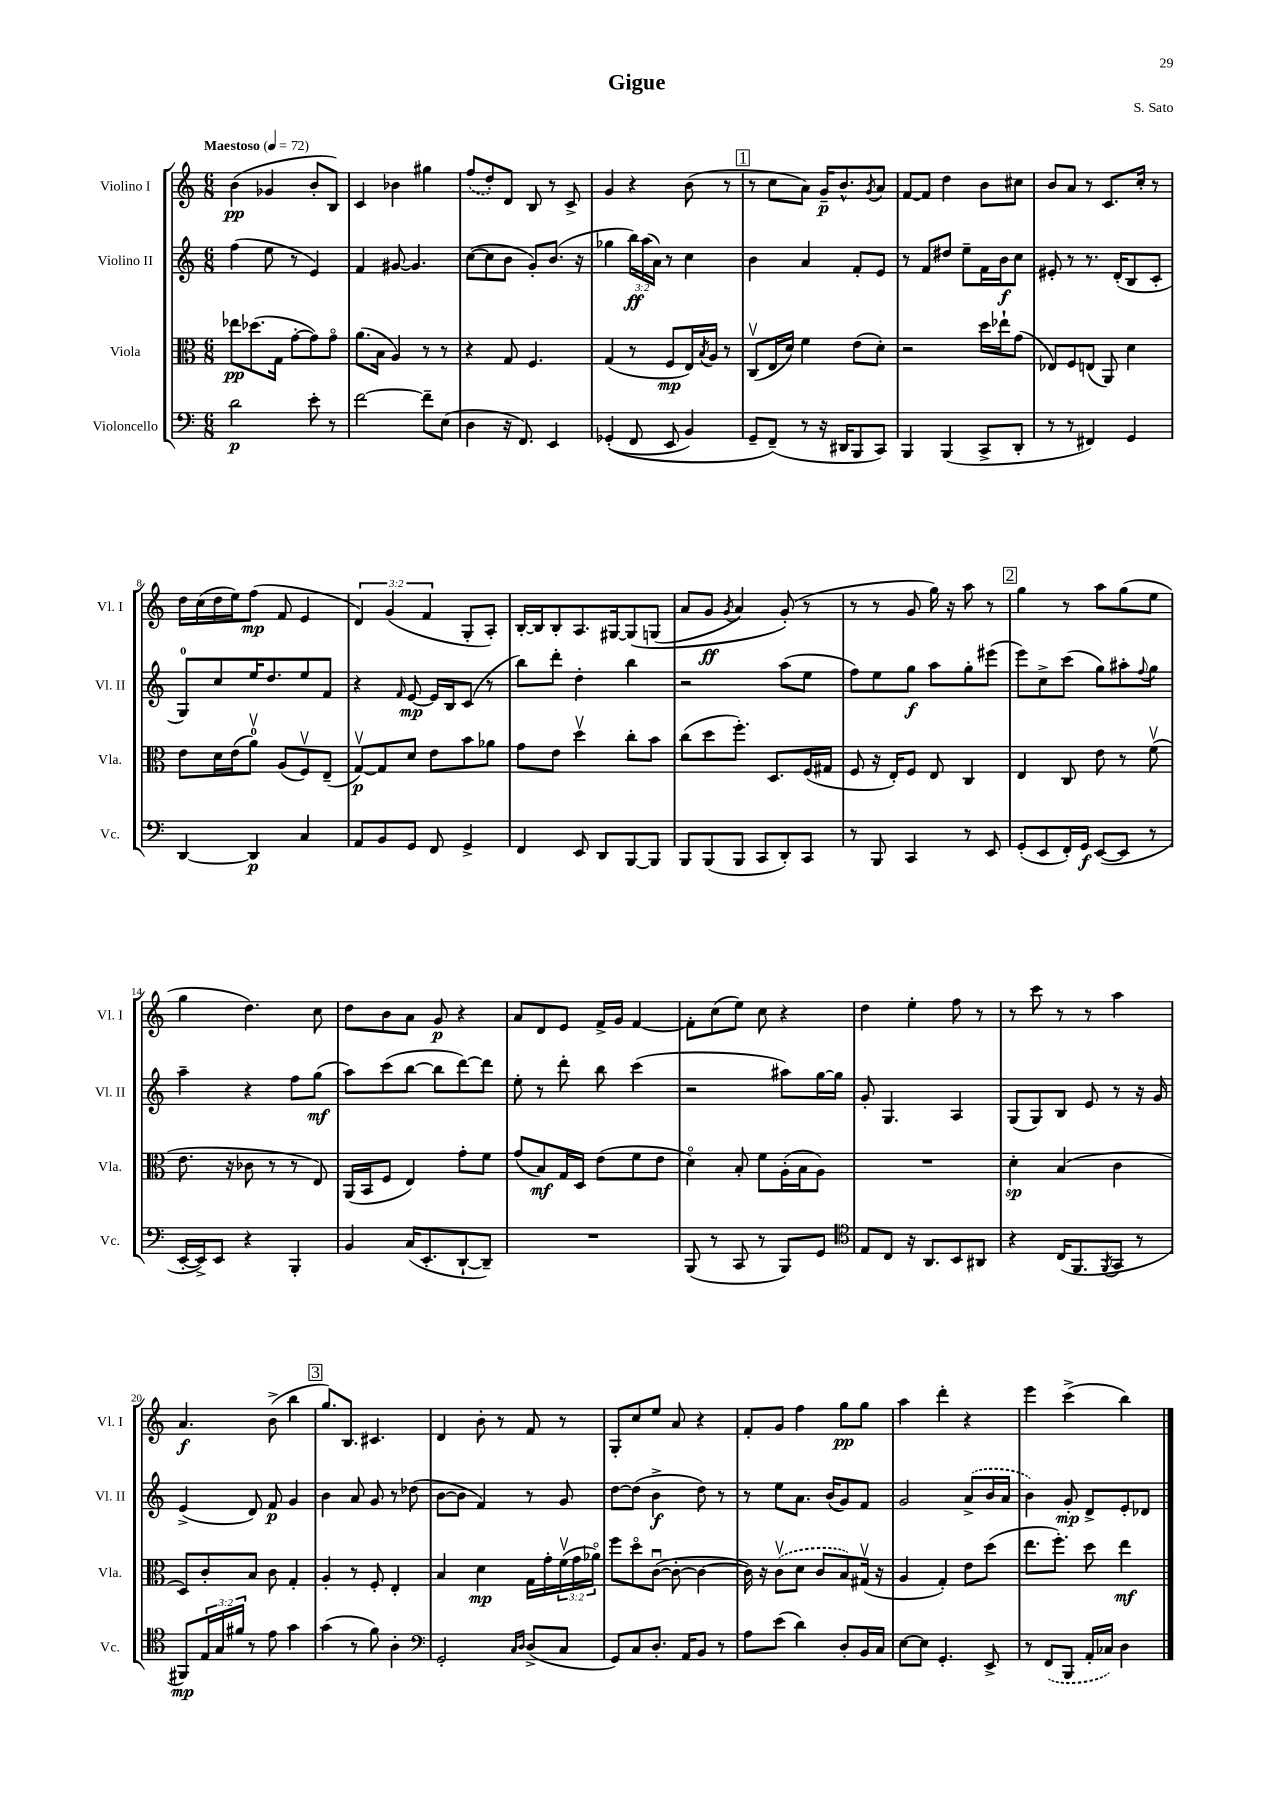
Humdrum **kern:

**kern	**dynam	**kern	**dynam	**kern	**dynam	**kern	**dynam
*part4	*part4	*part3	*part3	*part2	*part2	*part1	*part1
*staff4	*staff4	*staff3	*staff3	*staff2	*staff2	*staff1	*staff1
*I"Violoncello	*	*I"Viola	*	*I"Violino II	*	*I"Violino I	*
*I'Vc.	*	*I'Vla.	*	*I'Vl. II	*	*I'Vl. I	*
*clefF4	*	*clefC3	*	*clefG2	*	*clefG2	*
*k[]	*	*k[]	*	*k[]	*	*k[]	*
*M6/8	*	*M6/8	*	*M6/8	*	*M6/8	*
*MM72	*	*MM72	*	*MM72	*	*MM72	*
=1	=1	=1	=1	=1	=1	=1	=1
!	!	!	!	!	!	!LO:TX:a:B:t=Maestoso	!
2d\	p	8ee-X\L	pp	(4ff\	.	(4b\	pp
.	.	(8.dd-X\	.	.	.	.	.
.	.	.	.	8ee\	.	4g-X/	.
.	.	16G\Jk	.	.	.	.	.
.	.	[8g'\L	.	8r	.	.	.
8e'\	.	8g\])	.	4e/)	.	8b'/L	.
8r	.	8g\J	.	.	.	8B/J)	.
=2	=2	=2	=2	=2	=2	=2	=2
[2f\	.	(8.a\L	.	4f/	.	4c/	.
.	.	16B\Jk	.	.	.	.	.
.	.	4A/)	.	[8g#X/	.	4b-X\	.
.	.	.	.	4.g#/]	.	.	.
8f~\L]	.	8r	.	.	.	4gg#X\	.
(8E\J	.	8r	.	.	.	.	.
=3	=3	=3	=3	=3	=3	=3	=3
4D\	.	4r	.	([8cc\L	.	(8ff/L	.
.	.	.	.	8cc\]	.	8dd'/)	.
16r	.	8G/	.	8b\J	.	8d/J	.
8.FF/)	.	.	.	.	.	.	.
.	.	4.F/	.	8g'/L)	.	8B/	.
4EE/	.	.	.	(8.b/J	.	8r	.
.	.	.	.	.	.	8c^/	.
.	.	.	.	16r	.	.	.
=4	=4	=4	=4	=4	=4	=4	=4
((4GG-X'/	.	(4G/	.	4gg-X\	.	4g/	.
8FF/	.	8r	.	24bb\LL)	ff	4r	.
.	.	.	.	(24aa\	.	.	.
.	.	.	.	24a\JJ)	.	.	.
8EE/	.	8F/L	mp	8r	.	.	.
4BB/)	.	16E/L)	.	4cc\	.	(8b\	.
.	.	8qB/	.	.	.	.	.
.	.	16A/JJ	.	.	.	.	.
.	.	8r	.	.	.	8r	.
!!LO:REH:place=s1:t=1
=5	=5	=5	=5	=5	=5	=5	=5
8GG~/L	.	(8Cv/L	.	4b\	.	8r	.
(8FF~/J)	.	16E/L	.	.	.	8cc\L	.
.	.	16d/JJ)	.	.	.	.	.
8r	.	4f\	.	4a/	.	8a\J)	.
16r	.	.	.	.	.	16g~/KL	p
16DD#X/KL	.	.	.	.	.	8.b^^/	.
8BBB/	.	(8e\L	.	8f'/L	.	.	.
.	.	.	.	.	.	8qg/	.
8CC/J)	.	8d'\J)	.	8e/J	.	8a/J	.
=6	=6	=6	=6	=6	=6	=6	=6
4BBB/	.	2r	.	8r	.	[8f/L	.
.	.	.	.	8f/L	.	8f/J]	.
(4BBB/	.	.	.	8dd#X/J	.	4dd\	.
.	.	.	.	8ee~\L	.	.	.
8CC^/L	.	16dd\LL	.	16f\L	.	8b\L	.
.	.	16ee-X`\J	.	16b\J	f	.	.
8DD'/J	.	(8g\J	.	8cc\J	.	8cc#X\J	.
=7	=7	=7	=7	=7	=7	=7	=7
8r	.	8E-X/L)	.	8e#X'/	.	8b/L	.
8r	.	8F/	.	8r	.	8a/J	.
4FF#X/)	.	(8En/J	.	8.r	.	8r	.
.	.	8AA/)	.	.	.	8.c/L	.
.	.	.	.	(16d'/KL	.	.	.
4GG/	.	4d\	.	8B/	.	.	.
.	.	.	.	.	.	16cc'/Jk	.
.	.	.	.	8c'/J	.	8r	.
!!LO:LB:g=z
=8	=8	=8	=8	=8	=8	=8	=8
[4DD/	.	8e\L	.	8G/L)	.	16dd\LL	.
.	.	.	.	.	.	(16cc\	.
.	.	16d\L	.	8cc/	.	16dd\	.
.	.	(16e\J	.	.	.	16ee\J)	.
4DD/]	p	8av\J)	.	16ee/K	.	(8ff\J	mp
.	.	.	.	8.dd/	.	.	.
.	.	(8A/L	.	.	.	8f/	.
4C/	.	8Fv/)	.	8ee/	.	4e/	.
.	.	(8E~/J	.	8f/J	.	.	.
=9	=9	=9	=9	=9	=9	=9	=9
8AA/L	.	[8Gv/L)	p	4r	.	6d/)	.
8BB/	.	8G/]	.	.	.	.	.
.	.	.	.	.	.	(6g/	.
.	.	.	.	16qqf/	.	.	.
8GG/J	.	8d/J	.	[8e/	mp	.	.
.	.	.	.	.	.	6f/	.
8FF/	.	8e\L	.	16e/LL]	.	.	.
.	.	.	.	16B/J	.	.	.
4GG^/	.	8b\	.	(8c/J	.	8G'/L	.
.	.	8a-X\J	.	8r	.	8A'/J)	.
=10	=10	=10	=10	=10	=10	=10	=10
4FF/	.	8g\L	.	8bb\L)	.	[16B'/LL	.
.	.	.	.	.	.	16B/J]	.
.	.	8e\J	.	8ddd'\J	.	8B'/	.
8EE/	.	4ddv\	.	4dd'\	.	8.A/	.
8DD/L	.	.	.	.	.	.	.
.	.	.	.	.	.	[16G#X/k	.
[8BBB/	.	8cc'\L	.	4bb\	.	(8G#/]	.
8BBB/J]	.	8b\J	.	.	.	(8Gn/J	.
=11	=11	=11	=11	=11	=11	=11	=11
8BBB/L	.	(8cc\L	.	2r	.	8a/L	.
(8BBB/	.	8dd\	.	.	.	8g/J	ff
.	.	.	.	.	.	8qg/	.
8BBB/J	.	8.ff'\J)	.	.	.	4a/)	.
8CC/L	.	.	.	.	.	.	.
.	.	8.D/L	.	.	.	.	.
8DD'/)	.	.	.	(8aa\L	.	(8g'/)	.
8CC/J	.	(16F/L	.	8ee\J	.	8r	.
.	.	16G#X/JJ	.	.	.	.	.
=12	=12	=12	=12	=12	=12	=12	=12
8r	.	8F/	.	8ff\L)	.	8r	.
8BBB/	.	16r	.	8ee\	.	8r	.
.	.	16E'/KL)	.	.	.	.	.
4CC/	.	8F/J	.	8gg\J	f	8g/	.
.	.	8E/	.	8aa\L	.	16gg\)	.
.	.	.	.	.	.	16r	.
8r	.	4C/	.	8gg'\	.	8aa\	.
8EE/	.	.	.	(8eee#X\J	.	8r	.
!!LO:REH:place=s1:t=2
=13	=13	=13	=13	=13	=13	=13	=13
(8GG'/L	.	4E/	.	8eee\L)	.	4gg\	.
8EE/	.	.	.	8cc^\	.	.	.
16FF'/L)	.	8C/	.	(8ccc\J	.	8r	.
16GG/JJ	f	.	.	.	.	.	.
([8EE/L	.	8e\	.	8gg\L)	.	8aa\L	.
8EE/J]	.	8r	.	8aa#X'\	.	(8gg\	.
.	.	.	.	8qqff/	.	.	.
8r	.	(8fv\	.	8gg\J	.	8ee\J	.
!!LO:LB:g=z
=14	=14	=14	=14	=14	=14	=14	=14
[16EE'/LL	.	8.e\	.	4aa~\	.	4gg\	.
16EE^/J])	.	.	.	.	.	.	.
8EE/J	.	.	.	.	.	.	.
.	.	16r	.	.	.	.	.
4r	.	8c-X\	.	4r	.	4.dd\)	.
.	.	8r	.	.	.	.	.
4BBB'/	.	8r	.	8ff\L	.	.	.
.	.	8E/)	.	(8gg\J	mf	8cc\	.
=15	=15	=15	=15	=15	=15	=15	=15
4BB/	.	(16AA/LL	.	8aa\L)	.	8dd\L	.
.	.	16BB/J	.	.	.	.	.
.	.	8F/J	.	(8ccc\	.	8b\	.
(16C/KL	.	4E/)	.	[8bb\J	.	8a\J	.
8.EE'/	.	.	.	.	.	.	.
.	.	.	.	8bb\L]	.	8g/	p
[8DD`/	.	8g'\L	.	[8ddd\)	.	4r	.
8DD~/J])	.	8f\J	.	8ddd\J]	.	.	.
=16	=16	=16	=16	=16	=16	=16	=16
2.r	.	(8g/L	.	8ee'\	.	8a/L	.
.	.	8B/)	mf	8r	.	8d/	.
.	.	16G/L	.	8ddd'\	.	8e/J	.
.	.	16D/JJ	.	.	.	.	.
.	.	(8e\L	.	8bb\	.	16f^/LL	.
.	.	.	.	.	.	16g/JJ	.
.	.	8f\	.	(4ccc\	.	[4f/	.
.	.	8e\J	.	.	.	.	.
=17	=17	=17	=17	=17	=17	=17	=17
(8BBB/	.	4d\)	.	2r	.	8f'\L]	.
8r	.	.	.	.	.	(8cc\	.
8CC/	.	8B'/	.	.	.	8ee\J)	.
8r	.	8f\L	.	.	.	8cc\	.
8BBB/L)	.	(16A'\L	.	8aa#X\L)	.	4r	.
.	.	16B\J	.	.	.	.	.
8GG/J	.	8A\J)	.	[16gg\L	.	.	.
.	.	.	.	16gg\JJ]	.	.	.
=18	=18	=18	=18	=18	=18	=18	=18
*clefC4	*	*	*	*	*	*	*
8E/L	.	2.r	.	8g'/	.	4dd\	.
8C/J	.	.	.	4.G/	.	.	.
16r	.	.	.	.	.	4ee'\	.
8.AA/L	.	.	.	.	.	.	.
8BB/	.	.	.	4A/	.	8ff\	.
8AA#X/J	.	.	.	.	.	8r	.
=19	=19	=19	=19	=19	=19	=19	=19
4r	.	4d'\	sp	(8G/L	.	8r	.
.	.	.	.	8G/)	.	8ccc\	.
(16C/KL	.	(4B/	.	8B/J	.	8r	.
8.FF/	.	.	.	.	.	.	.
.	.	.	.	8e/	.	8r	.
8qFF/	.	.	.	.	.	.	.
8GG/J	.	4c\	.	8r	.	4aa\	.
8r	.	.	.	16r	.	.	.
.	.	.	.	16g/	.	.	.
!!LO:LB:g=z
=20	=20	=20	=20	=20	=20	=20	=20
8FF#X/L)	mp	8D/L)	.	(4e^/	.	4.a/	f
24E/L	.	8c'/	.	.	.	.	.
24G/	.	.	.	.	.	.	.
24f#X/JJ	.	.	.	.	.	.	.
8r	.	8B/J	.	8d/)	.	.	.
8e\	.	8c\	.	8f/	p	(8b^\	.
4g\	.	4G'/	.	4g/	.	4bb\	.
!!LO:REH:place=s1:t=3
=21	=21	=21	=21	=21	=21	=21	=21
(4g\	.	4A'/	.	4b\	.	8.gg/L)	.
.	.	.	.	.	.	8.B/J	.
8r	.	8r	.	8a/	.	.	.
8f\)	.	8F'/	.	8g/	.	4.c#X/	.
4A'\	.	4E'/	.	8r	.	.	.
.	.	.	.	(8dd-X\	.	.	.
=22	=22	=22	=22	=22	=22	=22	=22
*clefF4	*	*	*	*	*	*	*
2GG'/	.	4B/	.	[8b\L	.	4d/	.
.	.	.	.	8b\J]	.	.	.
.	.	4d\	mp	4f/)	.	8b'\	.
.	.	.	.	.	.	8r	.
16qqC/LL	.	.	.	.	.	.	.
16qqD/JJ	.	.	.	.	.	.	.
(8D^/L	.	16G\LL	.	8r	.	8f/	.
.	.	16g'\	.	.	.	.	.
8C/J	.	(24fv\	.	8g/	.	8r	.
.	.	24g\	.	.	.	.	.
.	.	24a-X\JJ)	.	.	.	.	.
=23	=23	=23	=23	=23	=23	=23	=23
8GG/L)	.	8ff\L	.	[8dd\L	.	8G'/L	.
8C/	.	8dd\	.	(8dd\J]	.	8cc/	.
8.D'/J	.	([8cu\J	.	4b^\	f	8ee/J	.
.	.	8c'\_	.	.	.	8a/	.
16AA/KL	.	.	.	.	.	.	.
8BB/J	.	4c\_	.	8dd\)	.	4r	.
8r	.	.	.	8r	.	.	.
=24	=24	=24	=24	=24	=24	=24	=24
8A\L	.	16c\])	.	8r	.	8f'/L	.
.	.	16r	.	.	.	.	.
(8e\J	.	(8cv\L	.	8ee\L	.	8g/J	.
4d\)	.	8d\J	.	8.a\J	.	4ff\	.
.	.	8c/L	.	.	.	.	.
.	.	.	.	(16b/KL	.	.	.
8D'/L	.	8B/)	.	8g/)	.	8gg\L	pp
16BB/L	.	(16G#Xv/Jk	.	8f/J	.	8gg\J	.
16C/JJ	.	16r	.	.	.	.	.
=25	=25	=25	=25	=25	=25	=25	=25
[8E\L	.	4A/	.	2g/	.	4aa\	.
8E\J]	.	.	.	.	.	.	.
4.GG'/	.	4G'/)	.	.	.	4ddd'\	.
.	.	8e\L	.	(8a^/L	.	4r	.
8EE^/	.	(8dd\J	.	16b/L	.	.	.
.	.	.	.	16a/JJ	.	.	.
=26	=26	=26	=26	=26	=26	=26	=26
8r	.	8.ee\L	.	4b\)	.	4eee\	.
(8FF/L	.	.	.	.	.	.	.
.	.	8.ff'\J)	.	.	.	.	.
8BBB/J	.	.	.	8g'/	mp	(4ccc^\	.
16AA'/LL	.	8dd\	.	8d^/L	.	.	.
16C-X/JJ)	.	.	.	.	.	.	.
4D\	.	4ee\	mf	8e'/	.	4bb\)	.
.	.	.	.	8d-X/J	.	.	.
==	==	==	==	==	==	==	==
*-	*-	*-	*-	*-	*-	*-	*-
